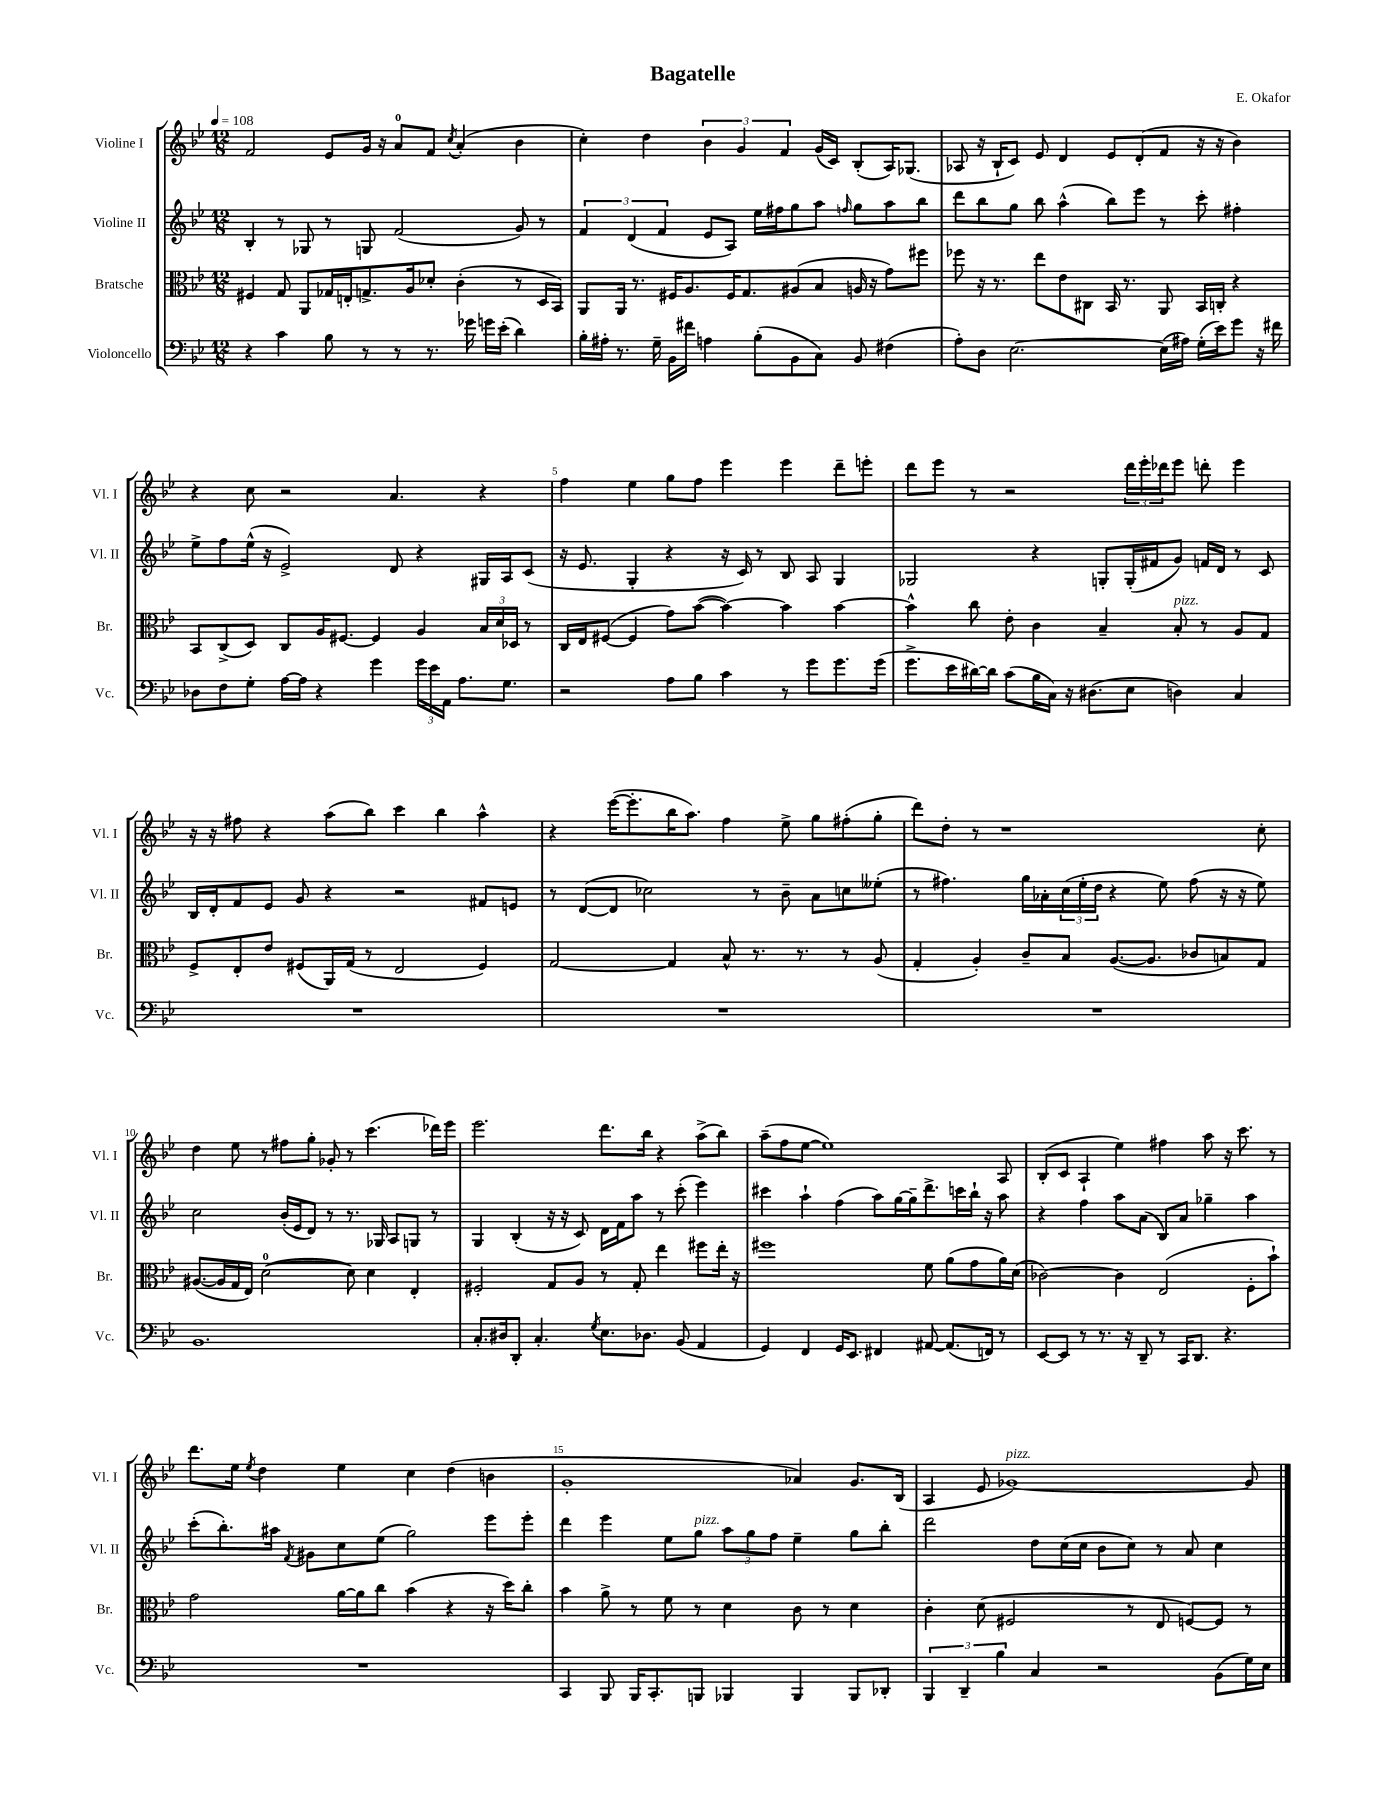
\header { title = "Bagatelle" composer = "E. Okafor" }
<<
\new StaffGroup <<
\new Staff = "s0" \with { instrumentName = "Violine I" shortInstrumentName = "Vl. I" } {
    \clef treble \key bes \major \numericTimeSignature \time 12/8 \tempo 4 = 108
    f'2 ees'8 g'16 r16 a'8-0 f'8 \acciaccatura { c''8 } a'4-.( bes'4 |
    c''4-.) d''4 \tuplet 3/2 { bes'4 g'4 f'4 } g'16( c'16) bes8-.( a16) ges8.( |
    aes8 r16 bes16-! c'8) ees'8 d'4 ees'8 d'8-.( f'8 r16 r16 bes'4) |
    r4 c''8 r2 a'4. r4 |
    f''4 ees''4 g''8 f''8 ees'''4 ees'''4 d'''8-- e'''8-. |
    d'''8 ees'''8 r8 r2 \tuplet 3/2 { d'''16 ees'''16-. des'''16 } ees'''8 d'''8-. ees'''4 |
    r16 r16 fis''8 r4 a''8( bes''8) c'''4 bes''4 a''4-^ |
    r4 ees'''16~( ees'''8.-. bes''16 a''8.) f''4 ees''8-> g''8 fis''8-.( g''8-. |
    d'''8) d''8-. r8 r1 c''8-. |
    d''4 ees''8 r8 fis''8 g''8-. ges'8-. r8 c'''4.( des'''16) ees'''16 |
    ees'''2. d'''8. bes''16 r4 a''8->( bes''8) |
    a''8--( f''8 ees''8~ ees''1) a8 |
    bes8-.( c'8 a4-! ees''4) fis''4 a''8 r16 c'''8. r8 |
    d'''8. ees''16 \acciaccatura { ees''8 } d''4 ees''4 c''4 d''4( b'4 |
    g'1-. aes'4) g'8. bes16( |
    a4 ees'8 ges'1~^\markup { \italic "pizz." }) ges'8 \bar "|." |
}
\new Staff = "s1" \with { instrumentName = "Violine II" shortInstrumentName = "Vl. II" } {
    \clef treble \key bes \major \numericTimeSignature \time 12/8
    bes4-. r8 ges8 r8 g8 f'2( g'8) r8 |
    \tuplet 3/2 { f'4 d'4( f'4 } ees'8 a8) ees''16 fis''16 g''8 a''8 \grace { f''16 } g''8 a''8 bes''8 |
    d'''8 bes''8 g''8 bes''8 a''4-^( bes''8) ees'''8 r8 c'''8-. fis''4-. |
    ees''8-> f''8 ees''16-^( r16 ees'2->) d'8 r4 gis16 a16 c'8( |
    r16 ees'8. g4-. r4 r16 c'16) r8 bes8 a8 g4 |
    ges2 r4 g8-. g16-.( fis'16 g'8) f'16 d'16 r8 c'8 |
    bes16 d'16-. f'8 ees'8 g'8 r4 r2 fis'8 e'8 |
    r8 d'8~( d'8 ces''2) r8 bes'8-- a'8 c''8 eeses''8-.( |
    r8 fis''4.) g''16 aes'16-. \tuplet 3/2 { c''16( ees''16-. d''16 } r4 ees''8) fis''8( r16 r16 ees''8) |
    c''2 bes'16-.( ees'16 d'8) r8 r8. ges16 a8 g8 r8 |
    g4 bes4-.( r16 r16 c'8) d'16 f'16 a''8 r8 c'''8-.( ees'''4) |
    cis'''4 a''4-! f''4( a''8) g''16~ g''16-- d'''8.-> c'''16 bes''16-! r16 a''8 |
    r4 f''4 a''8 a'8( bes8) a'8 ges''4-- a''4 |
    c'''8-.( bes''8.-.) ais''16 \acciaccatura { f'8 } gis'8 c''8 ees''8( g''2) ees'''8 ees'''8-. |
    d'''4 ees'''4 ees''8 g''8^\markup { \italic "pizz." } \tuplet 3/2 { a''8 g''8 f''8 } ees''4-- g''8 bes''8-. |
    d'''2 d''8 c''16( c''16 bes'8 c''8) r8 a'8 c''4 \bar "|." |
}
\new Staff = "s2" \with { instrumentName = "Bratsche" shortInstrumentName = "Br." } {
    \clef alto \key bes \major \numericTimeSignature \time 12/8
    fis4 g8 a,8 ges16 e16-. g8.-> a16 des'8-. c'4-.( r8 d16 bes,16) |
    a,8 a,16 r8. fis16 a8. fis16 g8. ais8( bes8 a16 r16 g'8) fis''8 |
    fes''8 r16 r8. ees''8 ees'8 cis8 bes,16 r8. a,8 bes,16 c16-. r4 |
    bes,8 c8->( d8) c8 a16 fis8.~ fis4 a4 \tuplet 3/2 { bes16 d'16 des16 } r8 |
    c16 ees16 fis8~( fis4 g'8) bes'8~( bes'4~) bes'4 bes'4~ |
    bes'4-^ c''8 ees'8-. c'4 bes4-- bes8-.^\markup { \italic "pizz." } r8 a8 g8 |
    f8-> ees8-. ees'8 fis8( a,16) g16( r8 ees2 fis4) |
    g2~ g4 bes8-^ r8. r8. r8 a8( |
    g4-. a4-.) c'8-- bes8 a8.~( a8. ces'8 b8) g8 |
    ais8.~( ais16 g16 ees16) d'2-0~( d'8) d'4 ees4-. |
    fis2-. g8 a8 r8 g8-. ees''4 fis''8 ees''16-. r16 |
    fis''1 f'8 a'8( g'8 a'16) d'16( |
    ces'2~) ces'4 ees2( f8-. bes'8-!) |
    g'2 a'16~ a'16 c''8 bes'4( r4 r16 d''16) c''8-. |
    bes'4 a'8-> r8 f'8 r8 d'4 c'8 r8 d'4 |
    c'4-. d'8( fis2 r8 ees8 f8~) f8 r8 \bar "|." |
}
\new Staff = "s3" \with { instrumentName = "Violoncello" shortInstrumentName = "Vc." } {
    \clef bass \key bes \major \numericTimeSignature \time 12/8
    r4 c'4 bes8 r8 r8 r8. ges'16 g'16 ees'16-.( d'4) |
    bes16-. ais16-. r8. g16-- bes,16 fis'16 a4 bes8-.( bes,8 c8) bes,8 fis4( |
    a8-.) d8 ees2.~ ees16( ais16) g16-.( ees'16) g'8 r16 fis'16 |
    des8 f8 g8-. a16~ a16 r4 g'4 \tuplet 3/2 { g'16 ees'16 a,16 } a8. g8. |
    r2 a8 bes8 c'4 r8 g'8 g'8. g'16( |
    g'8.-> ees'16 dis'16~) dis'16 c'8( bes16 c16) r16 dis8.( ees8 d4) c4 |
    R1. |
    R1. |
    R1. |
    bes,1. |
    c8.-. dis16 d,8-. c4.-. \acciaccatura { g8 } ees8. des8. bes,8( a,4 |
    g,4) f,4 g,16 ees,8. fis,4 ais,8~ ais,8.( f,16) r8 |
    ees,8~ ees,8 r8 r8. r16 d,8-- r8 c,16 d,8. r4. |
    R1. |
    c,4 bes,,8 bes,,16 c,8.-. b,,8 bes,,4 bes,,4 bes,,8 des,8-. |
    \tuplet 3/2 { bes,,4 d,4-- bes4 } c4 r2 bes,8( g16) ees16 \bar "|." |
}
>>
>>
\layout { \context { \Score \override BarNumber.break-visibility = ##(#f #t #t) barNumberVisibility = #(every-nth-bar-number-visible 5) } }
